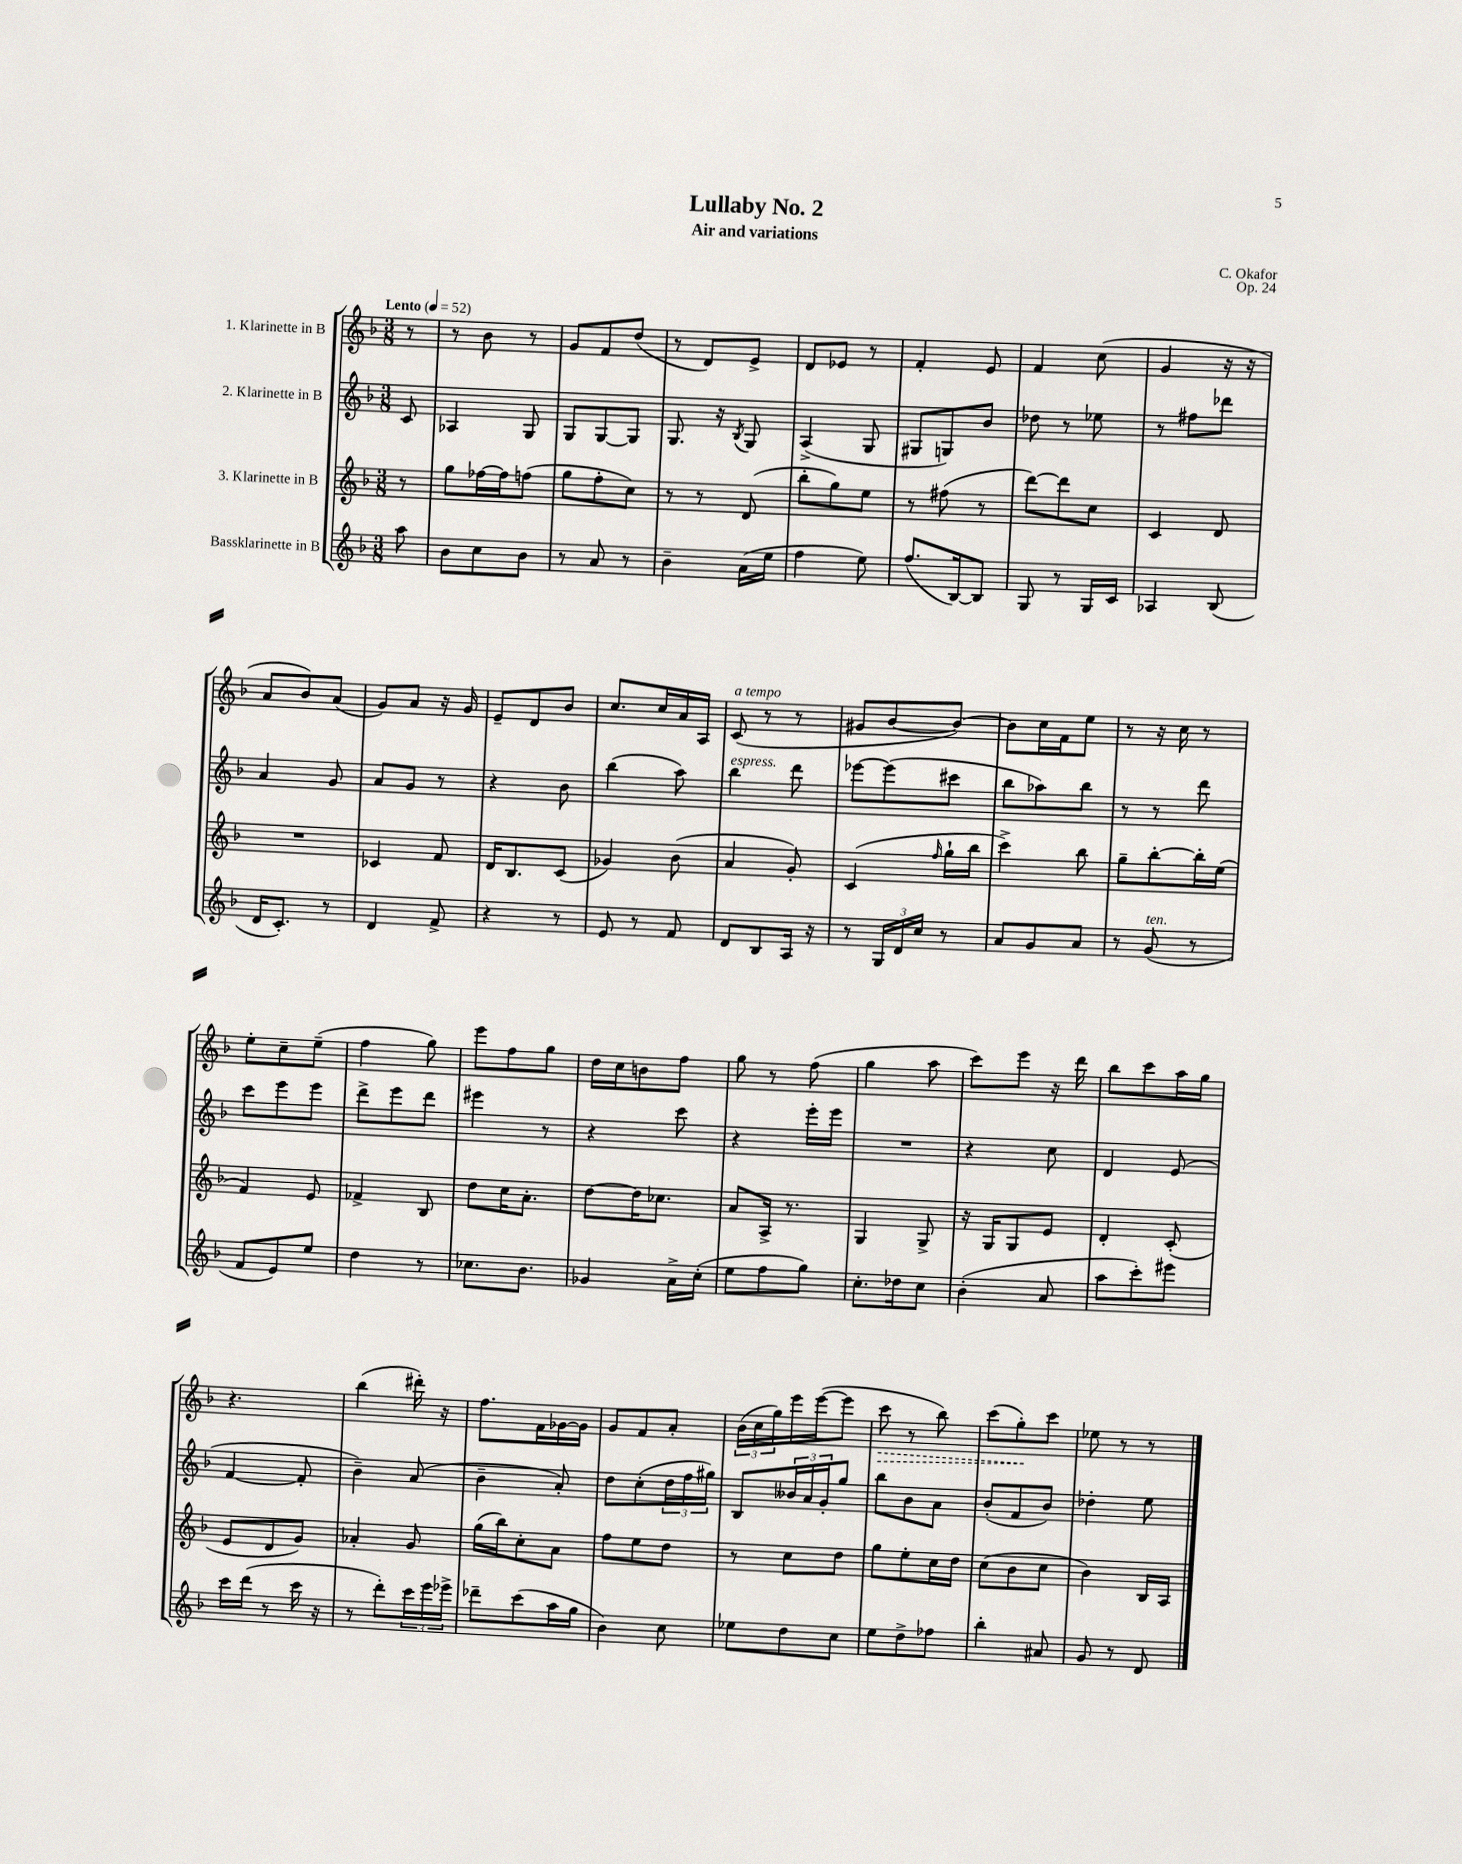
\header { title = "Lullaby No. 2" composer = "C. Okafor" subtitle = "Air and variations" opus = "Op. 24" }
<<
\new StaffGroup <<
\new Staff = "s0" \with { instrumentName = "1. Klarinette in B" } {
    \clef treble \key f \major \numericTimeSignature \time 3/8 \partial 8 \tempo "Lento" 4 = 52
    r8 |
    r8 bes'8 r8 |
    g'8 f'8 d''8( |
    r8 d'8) e'8-> |
    d'8 ees'8 r8 |
    f'4-. e'8 |
    f'4 c''8( |
    g'4 r16 r16 |
    a'8 bes'8) a'8( |
    g'8) a'8 r16 g'16 |
    e'8-- d'8 bes'8 |
    c''8. c''16 a'16 a16 |
    c'8^\markup { \italic "a tempo" }( r8 r8 |
    gis'8 bes'8~ bes'8~) |
    bes'8 c''16 f'16 e''8 |
    r8 r16 c''16 r8 |
    e''8-. c''8-- e''8--( |
    f''4 g''8) |
    e'''8 f''8 g''8 |
    d''16 c''16 b'8 f''8 |
    g''8 r8 f''8( |
    g''4 a''8 |
    c'''8) e'''8 r16 d'''16 |
    bes''8 c'''8 a''16 g''16 |
    r4. |
    bes''4( dis'''16-.) r16 |
    f''8. f'16 ges'16~ ges'16 |
    g'8 f'8 a'8-. |
    \tuplet 3/2 { bes'16( c''16 g''16) } e'''16 e'''16~( e'''8 |
    \once \override Hairpin.style = #'dashed-line c'''8\> r8 bes''8) |
    c'''8( g''8-.\!) c'''8 |
    ees''8 r8 r8 \bar "|." |
}
\new Staff = "s1" \with { instrumentName = "2. Klarinette in B" } {
    \clef treble \key f \major \numericTimeSignature \time 3/8 \partial 8
    c'8 |
    aes4 g8 |
    g8 g8~ g8 |
    g8. r16 \acciaccatura { bes8 } g8 |
    a4->( g8 |
    gis8 g8) bes'8 |
    des''8 r8 ees''8 |
    r8 fis''8 des'''8 |
    a'4 g'8 |
    a'8 g'8 r8 |
    r4 bes'8 |
    bes''4( a''8) |
    bes''4^\markup { \italic "espress." } d'''8 |
    ees'''8~ ees'''8( cis'''8 |
    bes''8 aes''8) bes''8 |
    r8 r8 d'''8 |
    c'''8 e'''8 e'''8 |
    d'''8-> e'''8 d'''8 |
    eis'''4 r8 |
    r4 c'''8 |
    r4 e'''16-. e'''16 |
    R4. |
    r4 c''8 |
    d'4 e'8( |
    f'4~ f'8-. |
    bes'4--) a'8( |
    bes'4-- a'8-.) |
    d''8 c''8-.( \tuplet 3/2 { d''16 f''16 gis''16) } |
    bes8 \tuplet 3/2 { beses'16 a'16 g'16-. } g''8 |
    bes''8 bes'8 a'8 |
    bes'8-.( f'8 bes'8) |
    des''4-. e''8 \bar "|." |
}
\new Staff = "s2" \with { instrumentName = "3. Klarinette in B" } {
    \clef treble \key f \major \numericTimeSignature \time 3/8 \partial 8
    r8 |
    g''8 fes''16~ fes''16 f''8( |
    g''8 f''8-. c''8) |
    r8 r8 d'8( |
    bes''8-. g''8) e''8 |
    r8 fis''8( r8 |
    d'''8~) d'''8 c''8 |
    c'4 d'8 |
    R4. |
    ces'4 f'8 |
    d'16 bes8. c'8( |
    ges'4) bes'8( |
    a'4 g'8-.) |
    c'4( \grace { f''16 } g''16-! bes''16 |
    c'''4->) bes''8 |
    g''8-- bes''8~-. bes''16-. e''16( |
    f'4) e'8 |
    fes'4-> bes8 |
    d''8 c''16 a'8.-. |
    d''8~ d''16 ces''8. |
    a'8 a16-> r8. |
    g4 g8-> |
    r16 g16 g8 e'8 |
    d'4-. c'8-.( |
    e'8 d'8 g'8) |
    aes'4-. g'8 |
    g''16( bes''16) c''8-. a'8 |
    f''8 e''8 d''8 |
    r8 c''8 d''8 |
    g''8 e''8-. c''16 d''16 |
    c''8( bes'8 c''8 |
    bes'4) bes16 a16 \bar "|." |
}
\new Staff = "s3" \with { instrumentName = "Bassklarinette in B" } {
    \clef treble \key f \major \numericTimeSignature \time 3/8 \partial 8
    a''8 |
    bes'8 c''8 bes'8 |
    r8 a'8 r8 |
    bes'4-- a'16( e''16 |
    f''4 e''8) |
    f''8.( bes16~) bes8 |
    g8 r8 g16 c'16 |
    aes4 bes8( |
    d'16 c'8.-.) r8 |
    d'4 f'8-> |
    r4 r8 |
    e'8 r8 f'8 |
    d'8 bes8 a16 r16 |
    r8 \tuplet 3/2 { g16 d'16 c''16 } r8 |
    a'8 g'8 a'8 |
    r8 g'8^\markup { \italic "ten." }( r8 |
    f'8 e'8) e''8 |
    d''4 r8 |
    ces''8. bes'8. |
    ges'4 a'16-> c''16-.( |
    e''8 f''8 g''8) |
    c''8.-. des''16 c''8 |
    bes'4-.( a'8 |
    a''8 c'''8-.) eis'''8 |
    c'''16 d'''16( r8 c'''16 r16 |
    r8 d'''8-.) \tuplet 3/2 { c'''16 e'''16 ees'''16-> } |
    des'''8-- c'''8( a''16 g''16 |
    bes'4) c''8 |
    ees''8 d''8 c''8 |
    e''8 d''8-> fes''8 |
    bes''4-. ais'8 |
    g'8 r8 d'8 \bar "|." |
}
>>
>>
\layout { \context { \Score \remove "Bar_number_engraver" } }
